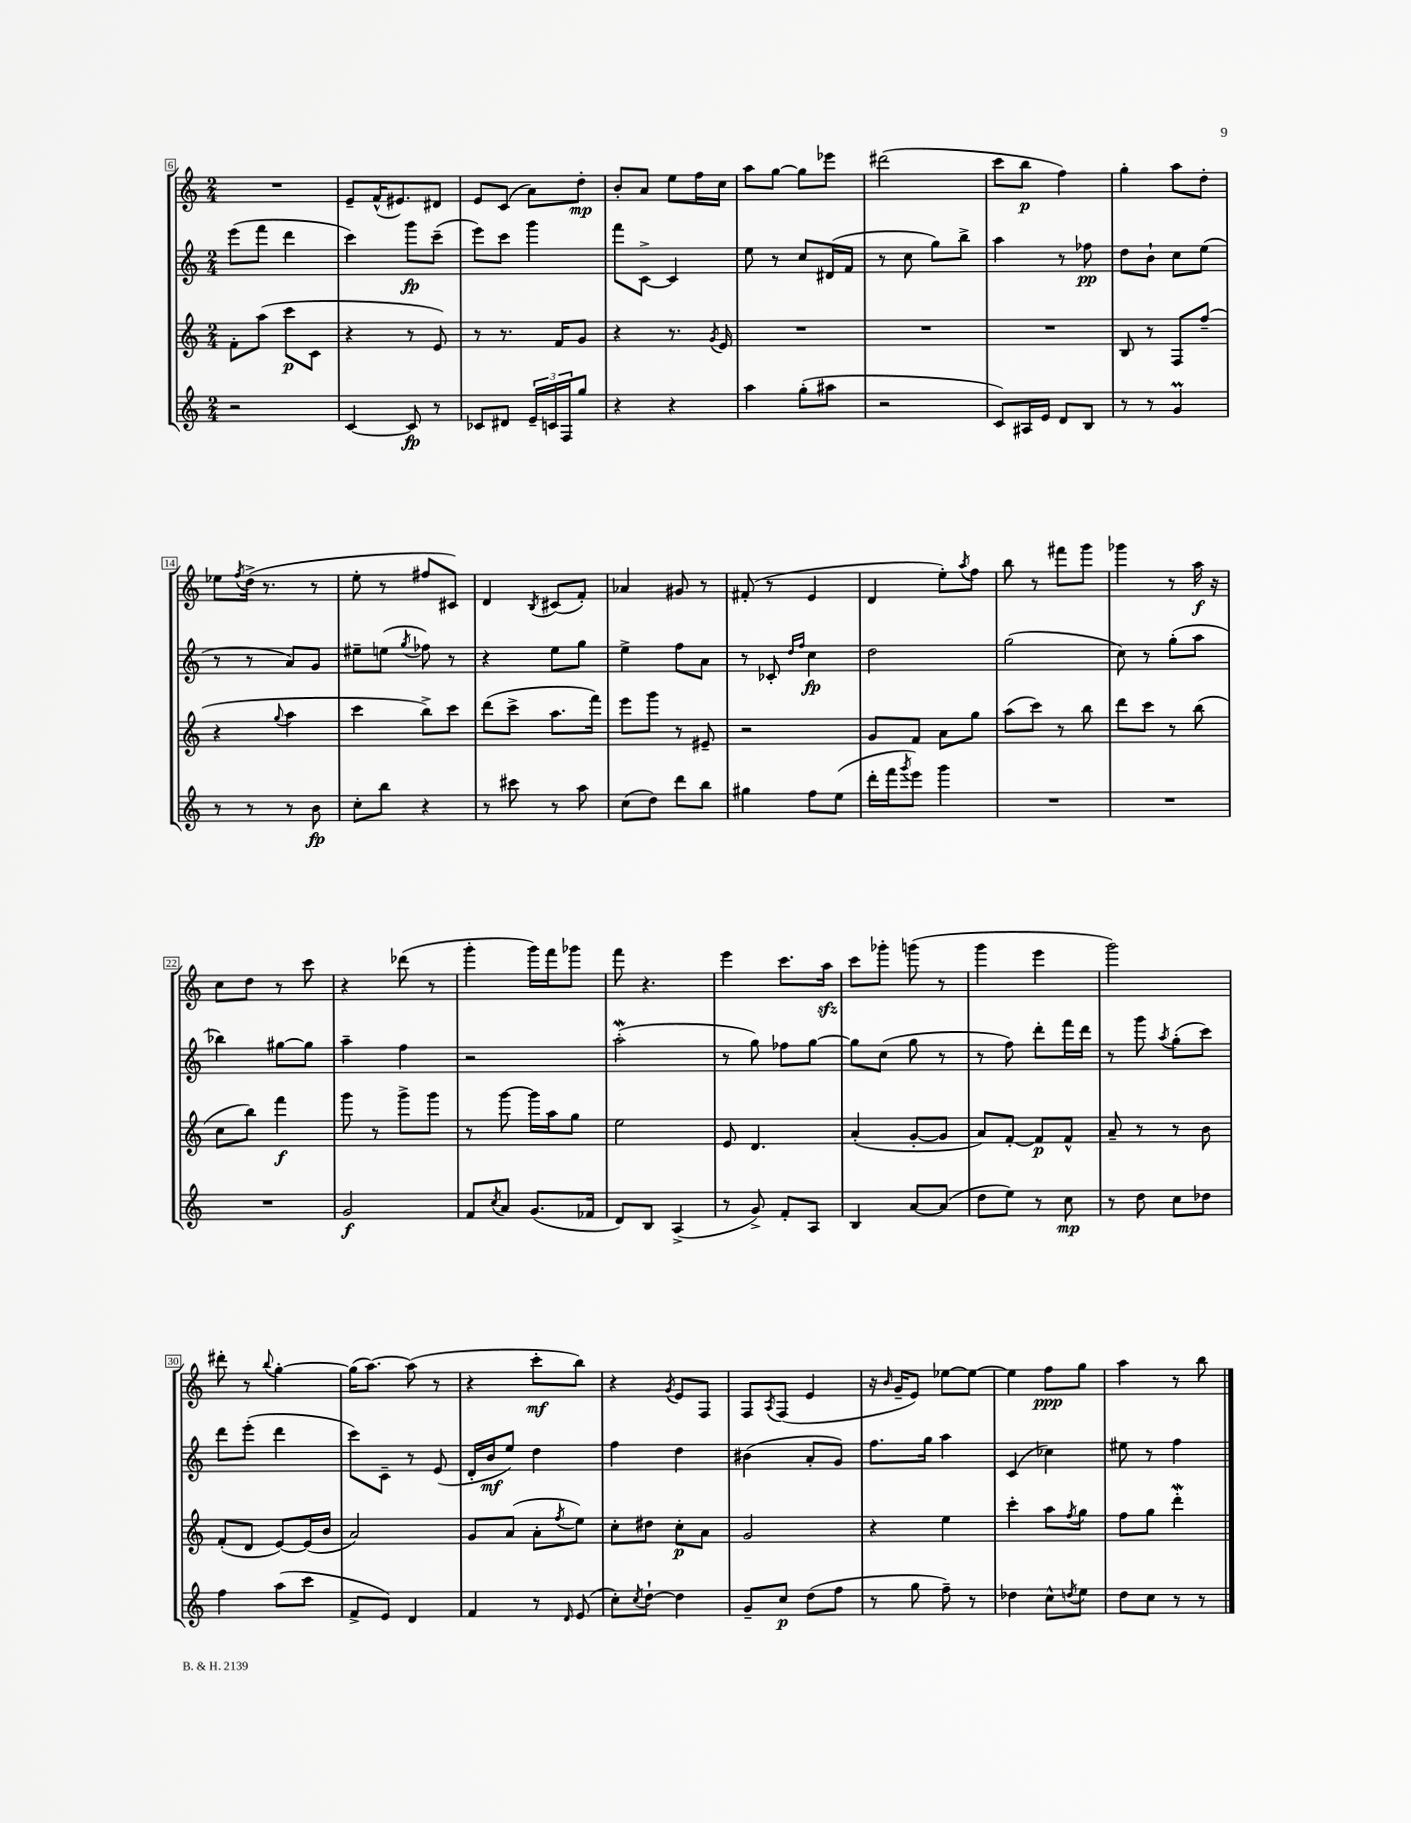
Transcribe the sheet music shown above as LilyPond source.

<<
\new StaffGroup <<
\new Staff = "s0" {
    \clef treble \key c \major \numericTimeSignature \time 2/4
    R2 |
    e'8-- f'16-^( eis'8.) dis'8 |
    e'8 c'8( a'8) d''8-.\mp |
    b'8-. a'8 e''8 f''16 c''16 |
    a''8 g''8~ g''8 ees'''8 |
    dis'''2( |
    c'''8 b''8\p f''4) |
    g''4-. a''8 d''8-. |
    ees''8 \acciaccatura { f''8 } d''16->( r8. r8 |
    e''8-. r8 fis''8 cis'8) |
    d'4 \acciaccatura { b8 } cis'8( f'8-.) |
    aes'4 gis'8 r8 |
    fis'8-.( r8 e'4 |
    d'4 e''8-.) \acciaccatura { a''8 } f''8 |
    b''8 r8 fis'''8 g'''8 |
    ges'''4 r8 a''16\f r16 |
    c''8 d''8 r8 c'''8 |
    r4 des'''8( r8 |
    g'''4-. g'''16) f'''16 ges'''8 |
    f'''8 r4. |
    e'''4 c'''8. a''16\sfz |
    c'''8 ges'''8-. g'''8( r8 |
    g'''4 e'''4 |
    g'''2) |
    dis'''8-. r8 \appoggiatura { b''8 } g''4~-. |
    g''16( a''8.~) a''8( r8 |
    r4 c'''8-.\mf b''8) |
    r4 \acciaccatura { g'8 } e'8 f8 |
    f8 \acciaccatura { a8 } f8( e'4 |
    r16 \grace { b'16 } g'16-- e'8) ees''8~ ees''8~ |
    ees''4 f''8\ppp g''8 |
    a''4 r8 b''8 \bar "|." |
}
\new Staff = "s1" {
    \clef treble \key c \major \numericTimeSignature \time 2/4
    e'''8( f'''8 d'''4 |
    c'''4) g'''8\fp c'''8--( |
    e'''8) c'''8 g'''4 |
    f'''8 c'8~-> c'4 |
    e''8 r8 c''8 dis'16( f'16 |
    r8 c''8 g''8) b''8-> |
    a''4 r8 fes''8\pp |
    d''8 b'8-! c''8 e''8( |
    r8 r8 a'8) g'8 |
    eis''8-- e''8( \acciaccatura { g''8 } fes''8) r8 |
    r4 e''8 g''8 |
    e''4-> f''8 a'8 |
    r8 ces'8-. \grace { d''16 f''16 } c''4\fp |
    d''2 |
    g''2( |
    c''8) r8 g''8-.( a''8 |
    bes''4) gis''8~ gis''8 |
    a''4-- f''4 |
    r2 |
    a''2-.\mordent( |
    r8 g''8) fes''8 g''8~ |
    g''8 c''8( g''8 r8 |
    r8 f''8) d'''8-. f'''16 d'''16 |
    r8 g'''8 \acciaccatura { a''8 } g''8-.( c'''8) |
    d'''8 e'''8-.( d'''4 |
    c'''8) c'8-- r8 e'8( |
    d'16-. b'16\mf e''8) d''4 |
    f''4 d''4 |
    bis'4( a'8-. g'8) |
    f''8. g''16 a''4 |
    c'4( ces''4) |
    eis''8 r8 f''4 \bar "|." |
}
\new Staff = "s2" {
    \clef treble \key c \major \numericTimeSignature \time 2/4
    f'8-. a''8( c'''8\p c'8 |
    r4 r8 e'8) |
    r8 r8. f'16 g'8 |
    r4 r8. \acciaccatura { g'8 } e'16 |
    R2 |
    R2 |
    R2 |
    b8 r8 f8 f''8--( |
    r4 \appoggiatura { g''8 } a''4 |
    c'''4 b''8->) c'''8 |
    d'''8( c'''8-> a''8. f'''16) |
    e'''8 g'''8 r8 eis'8-- |
    r2 |
    g'8 f'8 a'8 g''8 |
    a''8( c'''8) r8 b''8 |
    d'''8 c'''8 r8 b''8( |
    c''8 b''8) f'''4\f |
    g'''8 r8 g'''8-> g'''8 |
    r8 g'''8~ g'''16 a''16 g''8 |
    e''2 |
    e'8 d'4. |
    a'4-.( g'8~-. g'8 |
    a'8) f'8~-. f'8\p f'8-^ |
    a'8-- r8 r8 b'8 |
    f'8-.( d'8 e'8~) e'16( b'16 |
    a'2) |
    g'8 a'8( a'8-. \acciaccatura { f''8 } e''8) |
    c''8-. dis''8 c''8-.\p a'8 |
    g'2 |
    r4 e''4 |
    c'''4-. a''8 \acciaccatura { f''8 } g''8 |
    f''8 g''8 d'''4-.\mordent \bar "|." |
}
\new Staff = "s3" {
    \clef treble \key c \major \numericTimeSignature \time 2/4
    r2 |
    c'4~ c'8\fp r8 |
    ces'8 dis'8 \tuplet 3/2 { e'16-- c'16 f16 } g''8 |
    r4 r4 |
    a''4 g''8-.( ais''8 |
    r2 |
    c'8) ais16 e'16 d'8 b8 |
    r8 r8 g'4\prall |
    r8 r8 r8 b'8\fp |
    c''8-. b''8 r4 |
    r8 cis'''8 r8 a''8 |
    c''8( d''8) d'''8 b''8 |
    gis''4 f''8 e''8( |
    d'''16-. f'''16 \acciaccatura { g'''8 } e'''8) g'''4 |
    R2 |
    R2 |
    R2 |
    g'2\f |
    f'8 \acciaccatura { c''8 } a'8 g'8.( fes'16 |
    d'8) b8 a4->( |
    r8 g'8->) f'8-. a8 |
    b4 a'8~ a'8( |
    d''8 e''8) r8 c''8\mp |
    r8 d''8 c''8 des''8 |
    f''4 a''8( c'''8 |
    f'8-> e'8) d'4 |
    f'4 r8 \grace { d'16 } e'8( |
    c''8-.) \acciaccatura { c''8 } d''8~-! d''4 |
    g'8-- c''8\p d''8( f''8 |
    r8 g''8 f''8--) r8 |
    des''4 c''8-^ \acciaccatura { d''8 } e''8 |
    d''8 c''8 r8 r8 \bar "|." |
}
>>
>>
\layout { \context { \Score currentBarNumber = #6 \override BarNumber.stencil = #(make-stencil-boxer 0.1 0.3 ly:text-interface::print) } }
